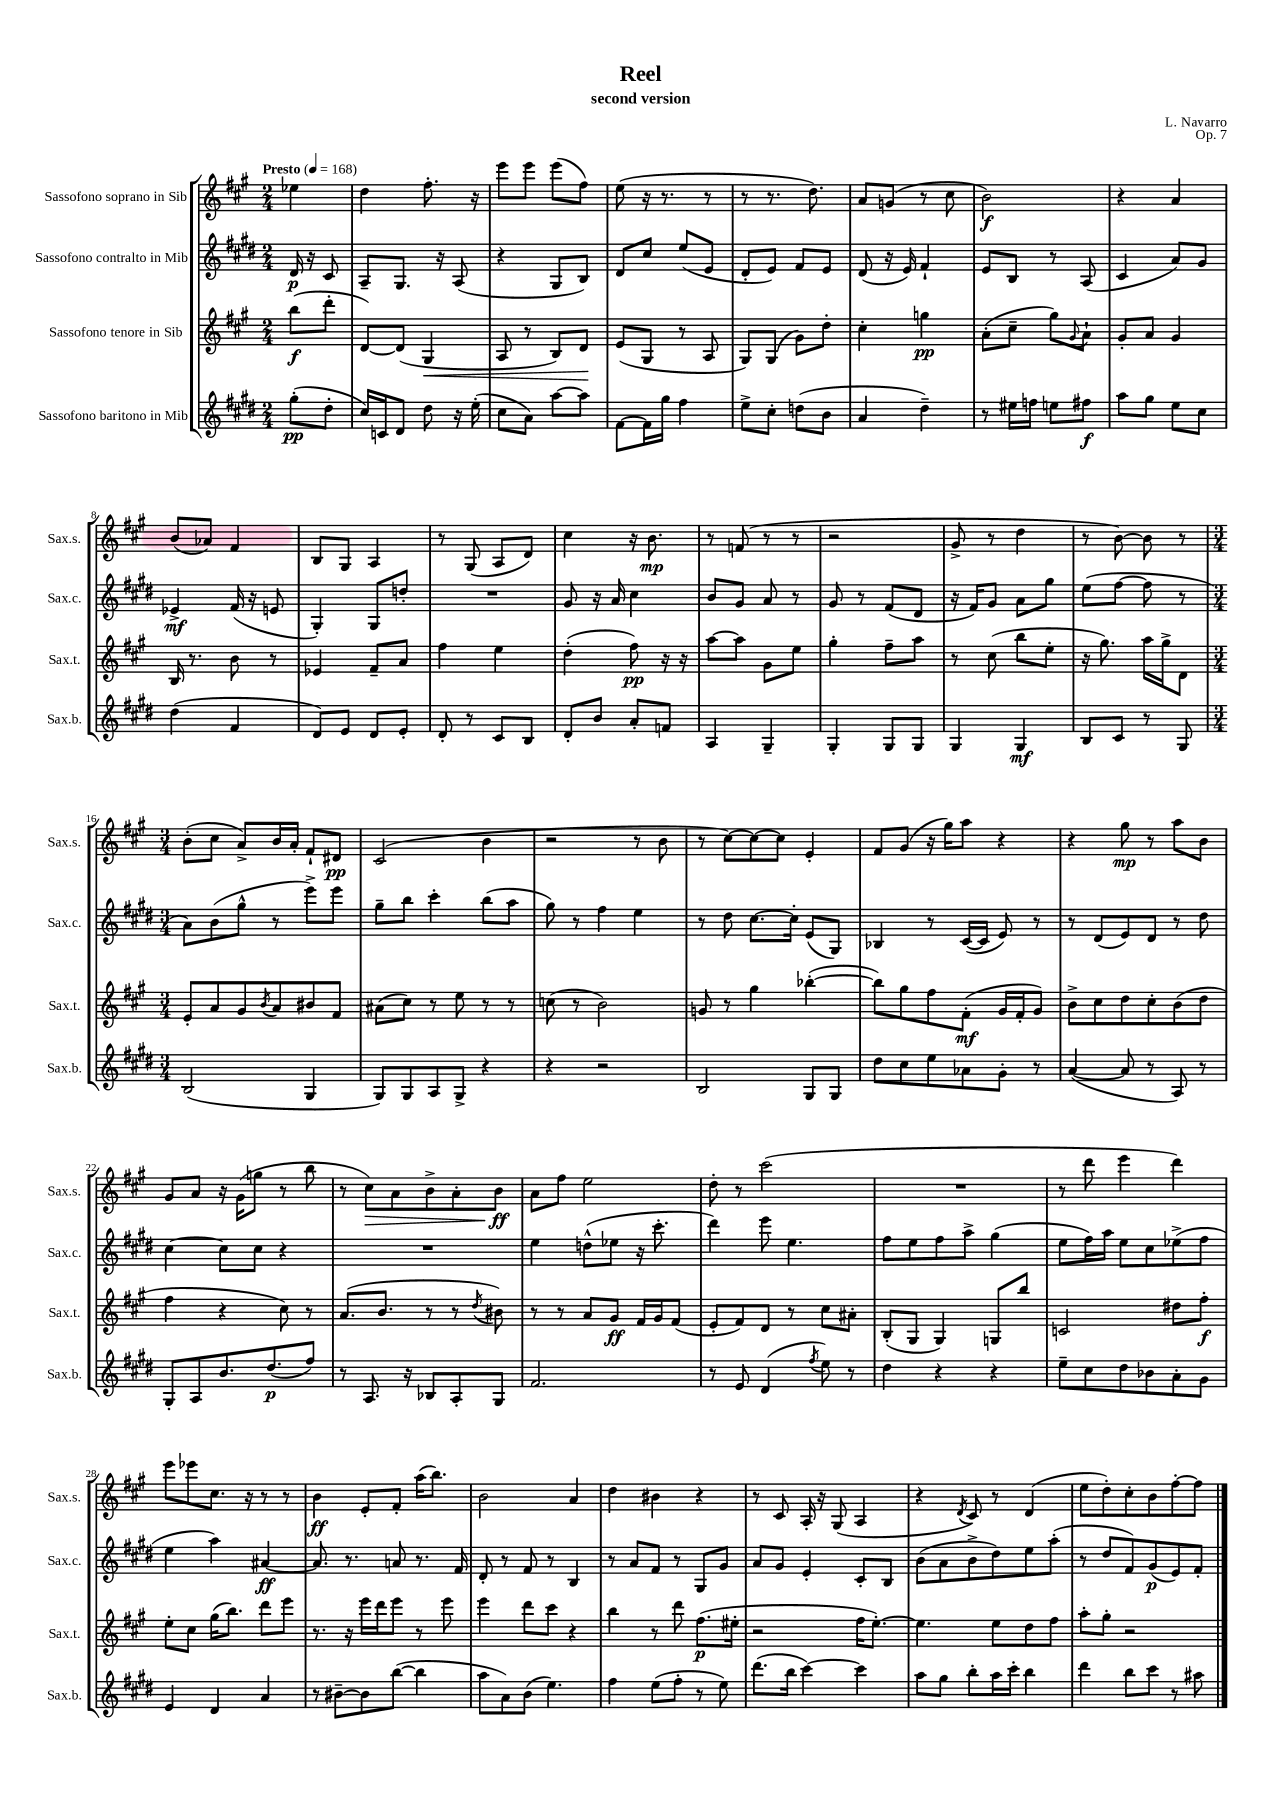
\header { title = "Reel" composer = "L. Navarro" subtitle = "second version" opus = "Op. 7" }
<<
\new StaffGroup <<
\new Staff = "s0" \with { instrumentName = "Sassofono soprano in Sib" shortInstrumentName = "Sax.s." } {
    \clef treble \key a \major \numericTimeSignature \time 2/4 \partial 4 \tempo "Presto" 4 = 168
    ees''4 |
    d''4 fis''8.-. r16 |
    e'''8 e'''8 e'''8( fis''8) |
    e''8( r16 r8. r8 |
    r8 r8. d''8.) |
    a'8 g'8( r8 cis''8 |
    b'2\f) |
    r4 a'4 |
    b'8( aes'8) fis'4 |
    b8 gis8 a4 |
    r8 gis8( a8 d'8) |
    cis''4 r16 b'8.\mp |
    r8 f'8( r8 r8 |
    r2 |
    gis'8-> r8 d''4 |
    r8 b'8~) b'8 r8 |
    \numericTimeSignature \time 3/4 b'8-.( cis''8 a'8->) b'16 a'16-. fis'8-! dis'8\pp |
    cis'2( b'4 |
    r2 r8 b'8 |
    r8 cis''8~) cis''8~ cis''8 e'4-. |
    fis'8 gis'8( r16 gis''16) a''8 r4 |
    r4 gis''8\mp r8 a''8 b'8 |
    gis'8 a'8 r16 gis'16( g''8 r8 b''8 |
    r8 cis''8\>) a'8 b'8-> a'8-. b'8\ff\! |
    a'8 fis''8 e''2 |
    d''8-. r8 cis'''2( |
    R2. |
    r8 d'''8 e'''4 d'''4) |
    e'''8 ees'''8 cis''8. r16 r8 r8 |
    b'4\ff e'8-. fis'8-. a''16( b''8.) |
    b'2 a'4 |
    d''4 bis'4 r4 |
    r8 cis'8 a16-. r16 gis8( a4 |
    r4 \acciaccatura { d'8 } cis'8) r8 d'4( |
    e''8 d''8-.) cis''8-. b'8 fis''8~-. fis''8 \bar "|." |
}
\new Staff = "s1" \with { instrumentName = "Sassofono contralto in Mib" shortInstrumentName = "Sax.c." } {
    \clef treble \key e \major \numericTimeSignature \time 2/4 \partial 4
    dis'16\p r16 cis'8 |
    a8-- gis8. r16 a8( |
    r4 gis8 b8) |
    dis'8 cis''8 e''8( e'8 |
    dis'8-. e'8) fis'8 e'8 |
    dis'8( r16 e'16) fis'4-! |
    e'8 b8 r8 a8( |
    cis'4 a'8) gis'8 |
    ees'4->\mf fis'16( r16 e'8 |
    gis4-.) gis8 d''8-. |
    R2 |
    gis'8 r16 a'16 cis''4 |
    b'8 gis'8 a'8 r8 |
    gis'8 r8 fis'8( dis'8 |
    r16 fis'16) gis'8 a'8 gis''8 |
    e''8( fis''8~ fis''8 r8 |
    \numericTimeSignature \time 3/4 a'8) b'8( gis''8-^ r8 e'''8->) e'''8 |
    gis''8-- b''8 cis'''4-. b''8( a''8 |
    gis''8) r8 fis''4 e''4 |
    r8 dis''8 cis''8.~ cis''16-. e'8( gis8) |
    bes4 r8 cis'16~( cis'16 e'8) r8 |
    r8 dis'8( e'8) dis'8 r8 dis''8 |
    cis''4~ cis''8 cis''8 r4 |
    R2. |
    e''4 d''8-^( ees''8 r16 cis'''8.-. |
    dis'''4) e'''8 e''4. |
    fis''8 e''8 fis''8 a''8-> gis''4( |
    e''8 fis''16) a''16 e''8 cis''8 ees''8->( fis''8 |
    e''4 a''4) ais'4~\ff |
    ais'8. r8. a'8 r8. fis'16 |
    dis'8-. r8 fis'8 r8 b4 |
    r8 a'8 fis'8 r8 gis8 gis'8 |
    a'8 gis'8 e'4-. cis'8-. b8 |
    b'8( a'8 b'8-> dis''8) e''8 a''8-.( |
    r8 dis''8 fis'8) gis'8\p( e'8) fis'8-. \bar "|." |
}
\new Staff = "s2" \with { instrumentName = "Sassofono tenore in Sib" shortInstrumentName = "Sax.t." } {
    \clef treble \key a \major \numericTimeSignature \time 2/4 \partial 4
    b''8\f( d'''8-. |
    d'8~) d'8( gis4\< |
    a8 r8 b8) d'8\! |
    e'8( gis8 r8 a8 |
    gis8) gis8( gis'8) d''8-. |
    cis''4-. g''4\pp |
    a'8-.( cis''8-- gis''8) \appoggiatura { gis'8 } a'8-! |
    gis'8-. a'8 gis'4 |
    b16 r8. b'8 r8 |
    ees'4 fis'8-- a'8 |
    fis''4 e''4 |
    d''4-.( fis''8\pp) r16 r16 |
    a''8~ a''8 gis'8 e''8 |
    gis''4-. fis''8-- a''8 |
    r8 cis''8( b''8 e''8-. |
    r16 gis''8.) a''16 gis''16-> d'8 |
    \numericTimeSignature \time 3/4 e'8-. a'8 gis'8 \acciaccatura { b'8 } a'8 bis'8 fis'8 |
    ais'8( cis''8) r8 e''8 r8 r8 |
    c''8( r8 b'2) |
    g'8 r8 gis''4 bes''4~-.( |
    bes''8) gis''8 fis''8 fis'8-.\mf( gis'16 fis'16-. gis'8) |
    b'8-> cis''8 d''8 cis''8-. b'8( d''8 |
    fis''4 r4 cis''8) r8 |
    a'8.( b'8. r8 r8 \acciaccatura { d''8 } bis'8) |
    r8 r8 a'8 gis'8\ff fis'16 gis'16 fis'8( |
    e'8-. fis'8) d'8 r8 cis''8 ais'8-. |
    b8-.( gis8 gis4) g8 b''8 |
    c'2 dis''8 fis''8-.\f |
    e''8-. cis''8 gis''16( b''8.) d'''8 e'''8 |
    r8. r16 e'''16 d'''16 e'''8 r8 e'''8 |
    e'''4 d'''8 cis'''8 r4 |
    b''4 r8 d'''8 fis''8.\p( eis''16-. |
    r2 fis''16 e''8.~-.) |
    e''4. e''8 d''8 fis''8 |
    a''8-. gis''8-. r2 \bar "|." |
}
\new Staff = "s3" \with { instrumentName = "Sassofono baritono in Mib" shortInstrumentName = "Sax.b." } {
    \clef treble \key e \major \numericTimeSignature \time 2/4 \partial 4
    gis''8-.\pp( dis''8-. |
    cis''16) c'16 dis'8 dis''8 r16 e''16-.( |
    cis''8 a'8) a''8~ a''8 |
    fis'8~ fis'16 gis''16 fis''4 |
    e''8-> cis''8-. d''8( b'8 |
    a'4 dis''4--) |
    r8 eis''16 f''16 e''8 fis''8\f |
    a''8 gis''8 e''8 cis''8 |
    dis''4( fis'4 |
    dis'8) e'8 dis'8 e'8-. |
    dis'8-. r8 cis'8 b8 |
    dis'8-. b'8 a'8-. f'8 |
    a4 gis4-- |
    gis4-. gis8 gis8 |
    gis4 gis4\mf |
    b8 cis'8 r8 gis8 |
    \numericTimeSignature \time 3/4 b2( gis4 |
    gis8) gis8 a8 gis8-> r4 |
    r4 r2 |
    b2 gis8 gis8 |
    dis''8 cis''8 e''8 aes'8 gis'8-. r8 |
    a'4~( a'8 r8 a8) r8 |
    gis8-. a8 b'8. dis''8.\p( fis''8) |
    r8 a8. r16 bes8 a8-. gis8 |
    fis'2. |
    r8 e'8 dis'4( \acciaccatura { fis''8 } e''8) r8 |
    dis''4 r4 r4 |
    e''8-- cis''8 dis''8 bes'8 a'8-. gis'8 |
    e'4 dis'4 a'4 |
    r8 bis'8~-- bis'8 b''8~( b''4 |
    a''8 a'8) b'8( e''4.) |
    fis''4 e''8( fis''8-. r8 e''8) |
    dis'''8.( b''16 cis'''4~) cis'''4 |
    a''8 gis''8 b''8-. a''16 cis'''16-. b''4 |
    dis'''4 b''8 cis'''8 r8 ais''8 \bar "|." |
}
>>
>>
